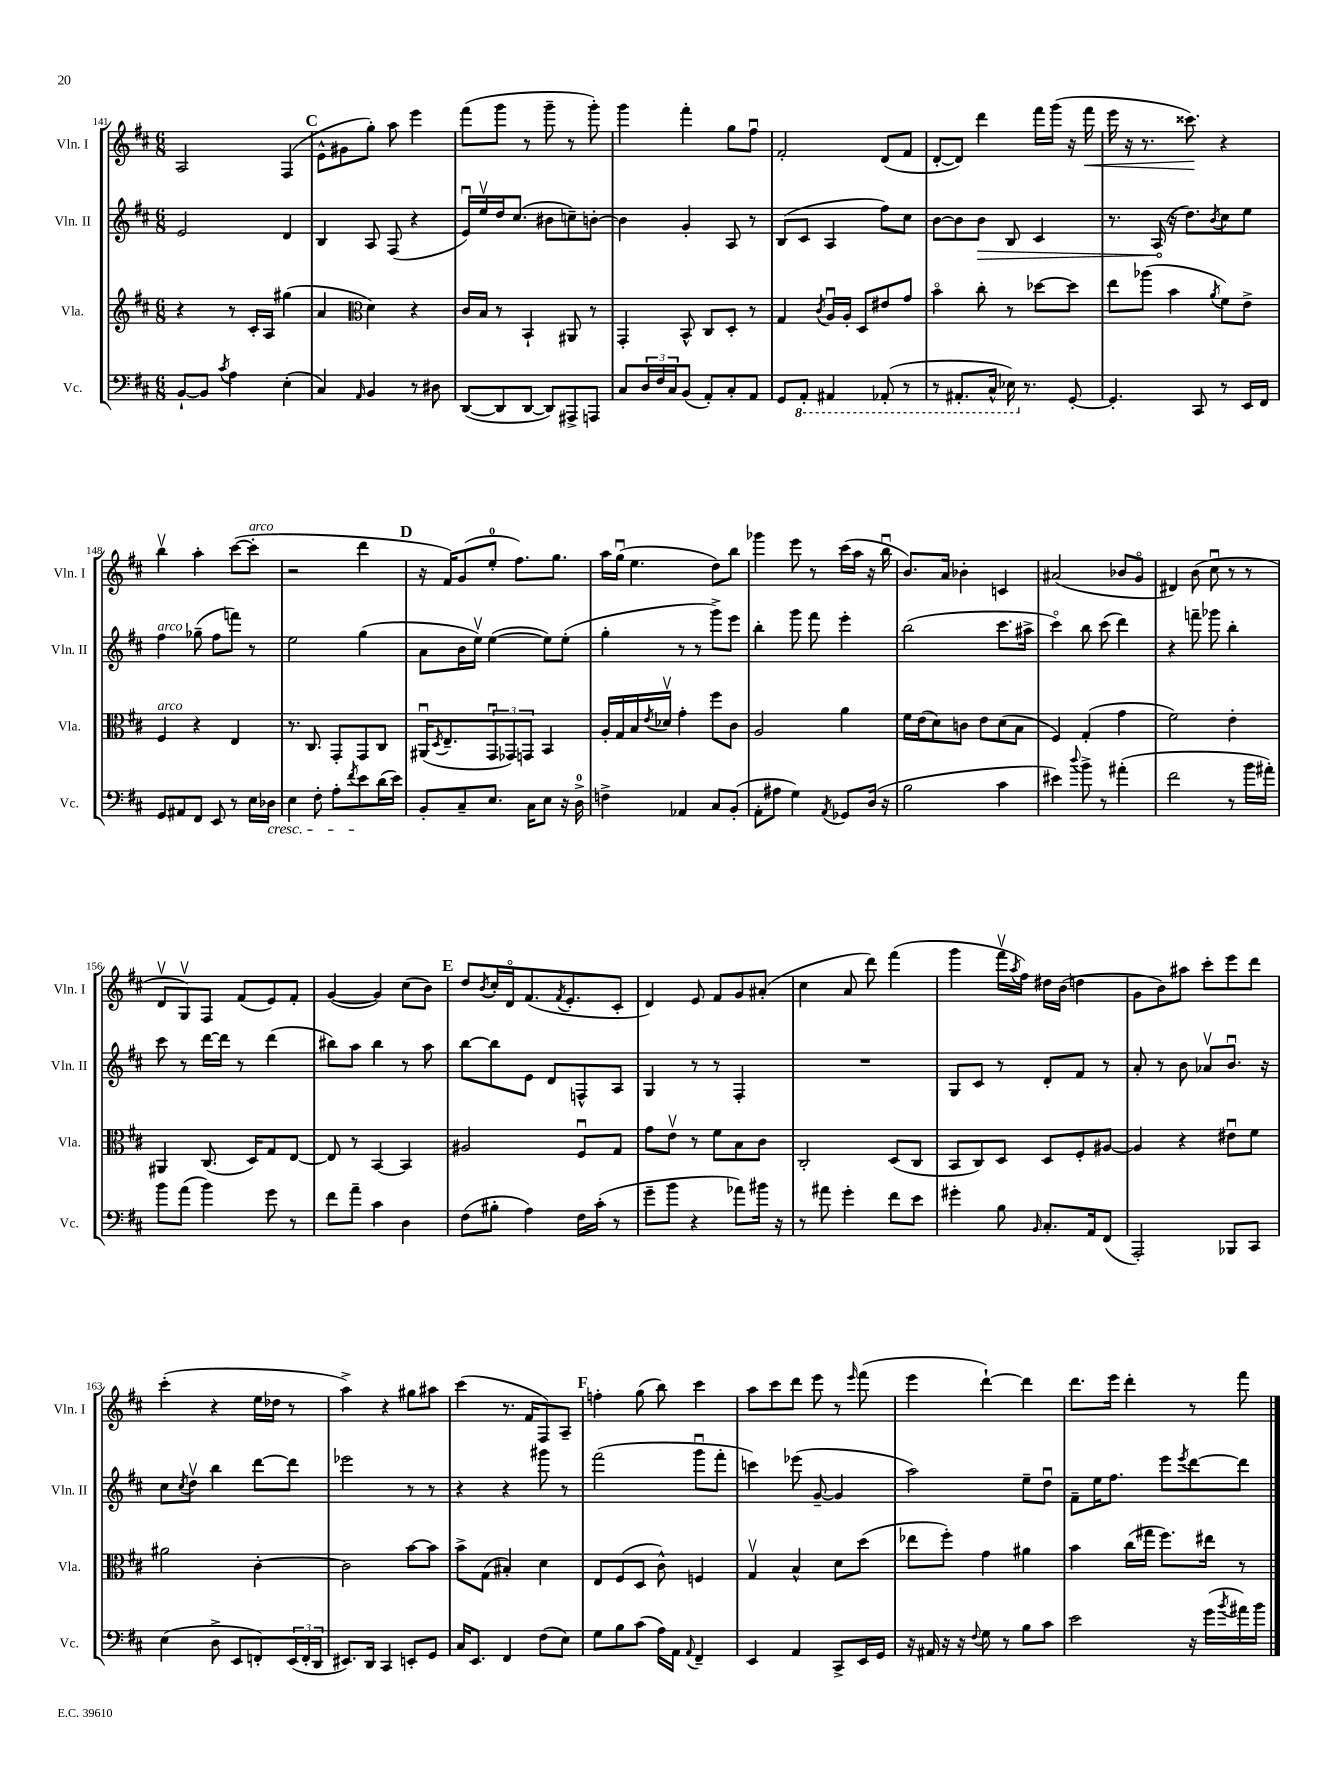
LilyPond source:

<<
\new StaffGroup <<
\new Staff = "s0" \with { instrumentName = "Vln. I" shortInstrumentName = "Vln. I" } {
    \clef treble \key d \major \numericTimeSignature \time 6/8
    a2 fis4( |
    \mark \markup { \bold "C" } e'8-^ gis'8 g''8-.) a''8 e'''4 |
    fis'''8( g'''8 r8 g'''8-- r8 g'''8-.) |
    g'''4 fis'''4-. g''8 fis''8\downbow |
    fis'2-. d'8( fis'8 |
    d'8~-. d'8) d'''4 fis'''16 g'''16( r16 fis'''16\< |
    e'''16 r16 r8. cisis'''8.\!) r4 |
    b''4\upbow a''4-. cis'''8~( cis'''8-.^\markup { \italic "arco" } |
    r2 d'''4 |
    \mark \markup { \bold "D" } r16 fis'16) g'8( e''8-0-. fis''8.) g''8. |
    a''16 g''16\downbow( e''4. d''8) b''8 |
    ges'''4 e'''8 r8 cis'''16( a''16 r16 b''16\downbow |
    b'8.) a'16 bes'4-. c'4 |
    ais'2( bes'8 g'8\flageolet |
    dis'4) b'8( cis''8\downbow r8 r8 |
    d'8\upbow g8\upbow) fis8 fis'8( e'8) fis'8-. |
    g'4~( g'4) cis''8( b'8) |
    \mark \markup { \bold "E" } d''8 \acciaccatura { b'8 } cis''16-. d'16\flageolet fis'8.( \acciaccatura { fis'8 } e'8.-. cis'8-. |
    d'4) e'8 fis'8 g'8 ais'8-.( |
    cis''4 a'8 d'''8) fis'''4( |
    g'''4 fis'''16\upbow \acciaccatura { a''8 } fis''16) dis''16 b'16( d''4 |
    g'8 b'8) ais''8 cis'''8-. e'''8 d'''8 |
    cis'''4-.( r4 e''16 des''16 r8 |
    a''4->) r4 gis''8 ais''8 |
    cis'''4( r8. fis'16 fis8) a8-- |
    \mark \markup { \bold "F" } f''4-. g''8( b''8) cis'''4 |
    a''8 cis'''8 d'''8 e'''8 r8 \grace { e'''16 } fis'''8( |
    e'''4 d'''4~-!) d'''4 |
    d'''8. e'''16 d'''4-. r8 fis'''8 \bar "|." |
}
\new Staff = "s1" \with { instrumentName = "Vln. II" shortInstrumentName = "Vln. II" } {
    \clef treble \key d \major \numericTimeSignature \time 6/8
    e'2 d'4 |
    \mark \markup { \bold "C" } b4 a8 fis8( r4 |
    e'16\downbow) e''16\upbow d''16 cis''8.( bis'8 c''8--) b'8~-. |
    b'4 g'4-. a8 r8 |
    b8( cis'8 a4 fis''8) cis''8 |
    b'8~ b'8 \once \override Hairpin.circled-tip = ##t b'8\> b8 cis'4 |
    r8. a16\!( r16 d''8.) \acciaccatura { b'8 } cis''8 e''8 |
    fis''4^\markup { \italic "arco" } ges''8--( fis''8 f'''8) r8 |
    e''2 g''4( |
    \mark \markup { \bold "D" } a'8 b'16 e''16\upbow) e''4~( e''8) e''8-.( |
    g''4-. r8 r8 g'''8->) e'''8 |
    b''4-. g'''8 fis'''8 e'''4-. |
    b''2( cis'''8. ais''16-> |
    cis'''4\flageolet) b''8 cis'''8( d'''4) |
    r4 f'''8-- ges'''8 b''4-. |
    cis'''8 r8 d'''16~ d'''16 r8 d'''4( |
    bis''8) a''8 bis''4 r8 a''8 |
    \mark \markup { \bold "E" } b''8~ b''8 e'8 d'8 f8-^ a8 |
    g4 r8 r8 fis4-. |
    R2. |
    g8 cis'8 r8 d'8-. fis'8 r8 |
    a'8-. r8 b'8 aes'8\upbow b'8.\downbow r16 |
    cis''8 \acciaccatura { cis''8 } d''8\upbow b''4 d'''8~ d'''8 |
    ees'''2 r8 r8 |
    r4 r4 gis'''8 r8 |
    \mark \markup { \bold "F" } fis'''2( g'''8\downbow fis'''8-. |
    c'''4) ees'''8( g'8~-- g'4 |
    a''2) e''8-- d''8\downbow |
    fis'8-- e''16 fis''8. e'''8 \acciaccatura { e'''8 } d'''8~ d'''8 \bar "|." |
}
\new Staff = "s2" \with { instrumentName = "Vla." shortInstrumentName = "Vla." } {
    \clef treble \key d \major \numericTimeSignature \time 6/8
    r4 r8 cis'16-. a16 gis''4( |
    \mark \markup { \bold "C" } a'4 \clef alto d'4) r4 |
    cis'16 b16 r8 b,4-! ais,8 r8 |
    g,4-. b,8-^ cis8 d8-. r8 |
    g4 \acciaccatura { cis'8 } a16\downbow a16-. d8 eis'8 g'8 |
    b'4\flageolet cis''8-. r8 des''8~ des''8 |
    e''8 aes''8( b'4 \acciaccatura { a'8 } fis'8) e'8-> |
    fis4^\markup { \italic "arco" } r4 e4 |
    r8. cis8. g,8-. g,8 cis8 |
    \mark \markup { \bold "D" } ais,16\downbow( \acciaccatura { d8 } e8.-- \tuplet 3/2 { g,8\downbow ges,8) g,8 } b,4 |
    a16-. g16 b16 \acciaccatura { e'8 } des'16\upbow g'4-. fis''8 cis'8 |
    a2 a'4 |
    fis'16 e'16( d'8) c'8 e'8 d'8( b8 |
    fis4) g4-.( g'4 |
    fis'2) e'4-. |
    ais,4 cis8.( d16) g8 e8~ |
    e8 r8 b,4~ b,4 |
    \mark \markup { \bold "E" } ais2 fis8\downbow g8 |
    g'8 e'8\upbow r8 fis'8 b8 cis'8 |
    cis2-. d8( cis8 |
    b,8 cis8) d8 d8 fis8-. ais8~ |
    ais4 r4 eis'8\downbow fis'8 |
    ais'2 cis'4~-. |
    cis'2 b'8~ b'8 |
    b'8-> g8( bis4-.) d'4 |
    \mark \markup { \bold "F" } e8 fis8( d8 cis'8-^) f4 |
    g4\upbow b4-^ d'8 d''8( |
    ees''8 fis''8-.) g'4 ais'4 |
    b'4 cis''16( gis''16 fis''8.) eis''16 r8 \bar "|." |
}
\new Staff = "s3" \with { instrumentName = "Vc." shortInstrumentName = "Vc." } {
    \clef bass \key d \major \numericTimeSignature \time 6/8
    b,8~-! b,8 \acciaccatura { cis'8 } a4 e4-.( |
    \mark \markup { \bold "C" } cis4) \grace { a,16 } b,4 r8 dis8 |
    d,8~( d,8 d,8~ d,8) ais,,8-> a,,8 |
    cis8 \tuplet 3/2 { d16 fis16 cis16 } b,8( a,8-.) cis8-. a,8 |
    g,8 \ottava #-1 a,,8-. ais,,4 aes,,8-.( r8 |
    r8 ais,,8.-. cis,16-^ ees,16) \ottava #0 r8. g,8~-. |
    g,4.-. cis,8 r8 e,16 fis,16 |
    g,8 ais,8 fis,8 e,8 r8 e16 des16\cresc |
    e4 fis8-. a8-. \acciaccatura { fis'8 } e'8\! d'16( e'16) |
    \mark \markup { \bold "D" } b,8-. cis8-- e8. cis16 e8 r16 d16-0-> |
    f4-> aes,4 cis8 b,8-.( |
    a,8-. ais8 g4) \acciaccatura { a,8 } ges,8 d16( r16 |
    b2 cis'4 |
    eis'4) \appoggiatura { d''8 } b'8-> r8 ais'4-.( |
    fis'2 r8 b'16 ais'16-.) |
    b'8 a'8( b'4) g'8 r8 |
    fis'8 a'8-- cis'4 d4 |
    \mark \markup { \bold "E" } fis8( bis8-. a4) fis16 cis'16-.( r8 |
    g'8-- b'8 r4 aes'8) bis'16 r16 |
    r8 ais'8 g'4-. fis'8 e'8 |
    gis'4-. b8 \grace { b,16 } cis8.-. a,16 fis,8( |
    a,,2-.) bes,,8 cis,8 |
    e4( d8-> e,8 f,8-.) \tuplet 3/2 { e,16( f,16-. d,16 } |
    eis,8.) d,16 cis,4 e,8-. g,8 |
    cis16 e,8. fis,4 fis8( e8) |
    \mark \markup { \bold "F" } g8 b8 cis'8( a16) a,16 \appoggiatura { a,8 } fis,4-- |
    e,4 a,4 cis,8-> e,16 g,16 |
    r16 ais,16 r16 r16 \appoggiatura { fis8 } g8 r8 b8 cis'8 |
    e'2 r16 g'16( \acciaccatura { b'8 } ais'16) b'16 \bar "|." |
}
>>
>>
\layout { \context { \Score currentBarNumber = #141 } }
